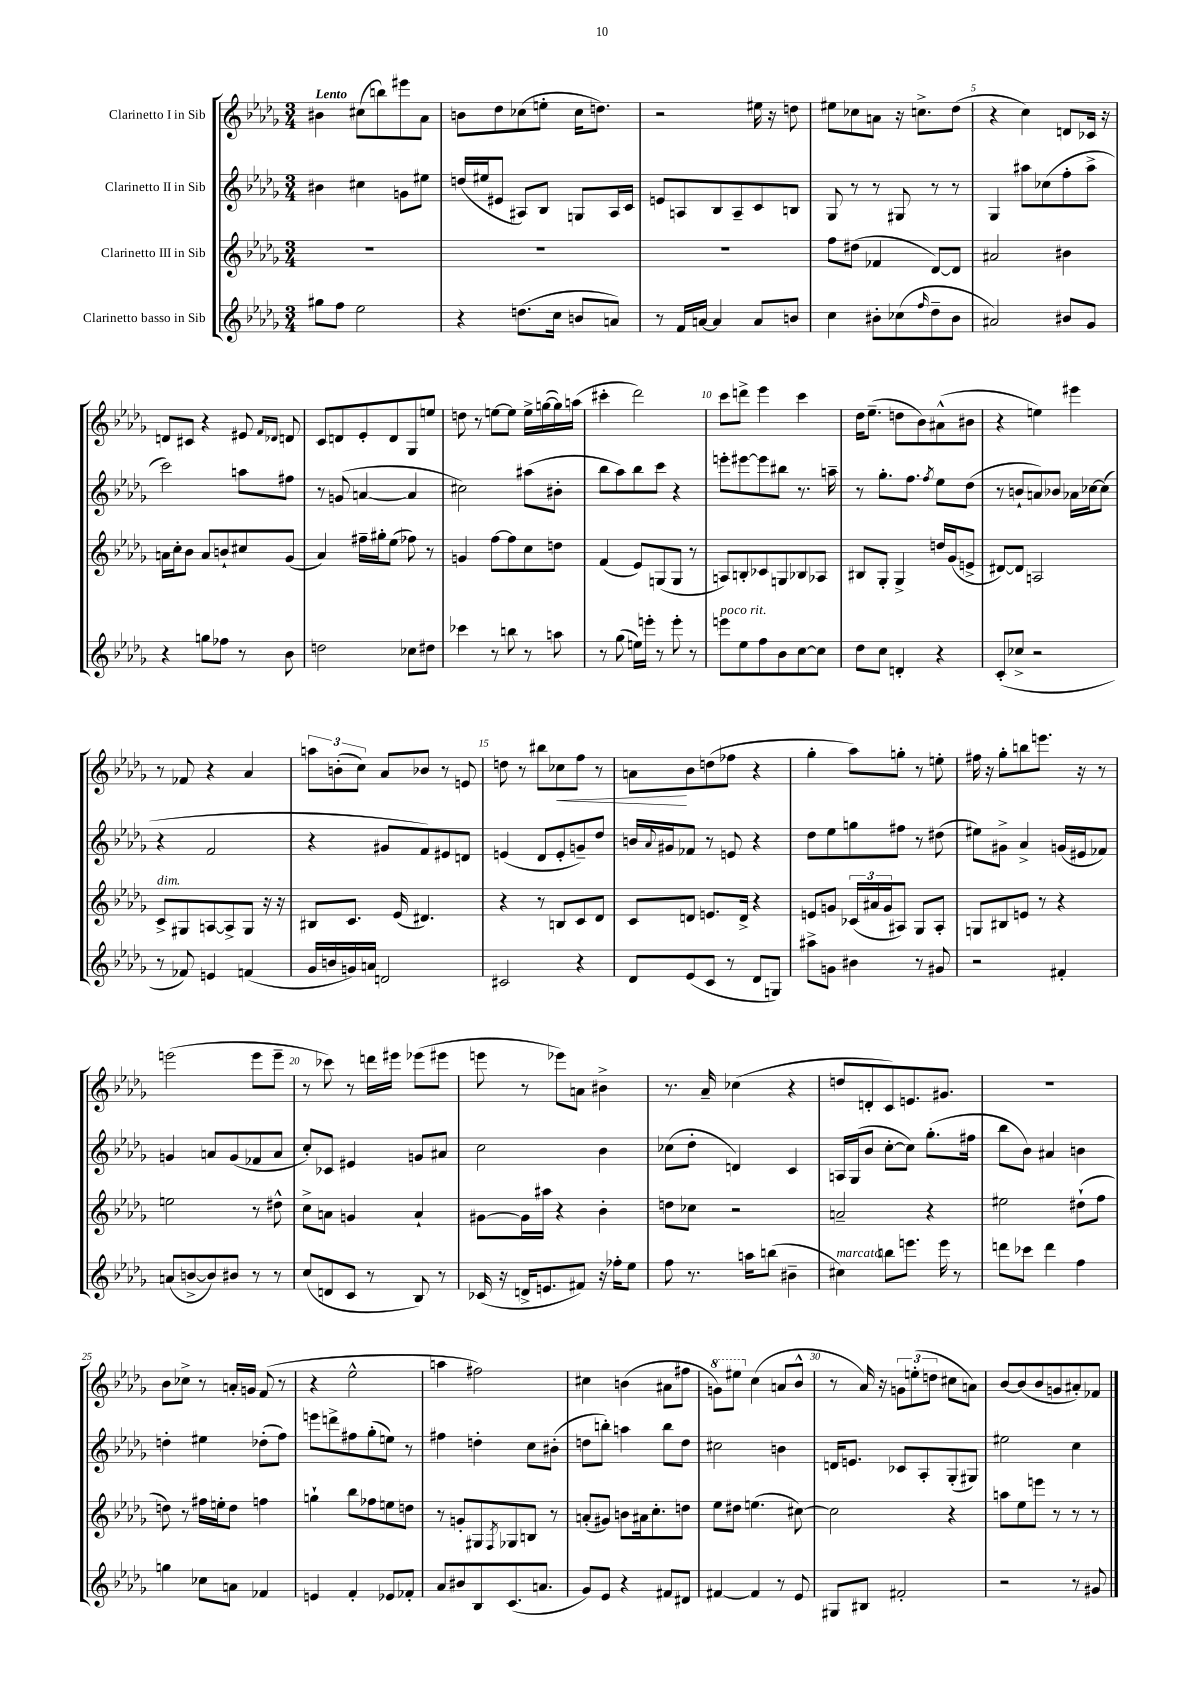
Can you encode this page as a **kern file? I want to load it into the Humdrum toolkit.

**kern	**kern	**kern	**kern	**dynam
*part4	*part3	*part2	*part1	*part1
*staff4	*staff3	*staff2	*staff1	*staff1
*I"Clarinetto basso in Sib	*I"Clarinetto III in Sib	*I"Clarinetto II in Sib	*I"Clarinetto I in Sib	*
*clefG2	*clefG2	*clefG2	*clefG2	*
*k[b-e-a-d-g-]	*k[b-e-a-d-g-]	*k[b-e-a-d-g-]	*k[b-e-a-d-g-]	*
*M3/4	*M3/4	*M3/4	*M3/4	*
=1	=1	=1	=1	=1
!	!	!	!LO:TX:a:B:t=Lento	!
8gg#X\L	2.r	4b#X\	4b#X\	.
8ff\J	.	.	.	.
2ee-\	.	4cc#X\	(8cc#X\L	.
.	.	.	8bbn\)	.
.	.	8gn\L	8eee#X\	.
.	.	8ee#X\J	8a-\J	.
=2	=2	=2	=2	=2
4r	2.r	(16ddn/LL	8bn\L	.
.	.	16ee#X/J	.	.
.	.	8e#X/J	8dd-\	.
(8.ddn\L	.	8A#X/L)	(8cc-X\	.
.	.	8B-/J	8een'\J	.
16cc\Jk	.	.	.	.
8bn/L	.	8Gn/L	16cc-\KL	.
.	.	.	8.ddn\J)	.
8an/J)	.	16A#/L	.	.
.	.	16c/JJ	.	.
=3	=3	=3	=3	=3
8r	2.r	8en/L	2r	.
16f/LL	.	8An/	.	.
[16an/JJ	.	.	.	.
4a/]	.	8B-/	.	.
.	.	8A~/	.	.
8a/L	.	8c/	16ee#X\	.
.	.	.	16r	.
8bn/J	.	8Bn/J	8ddn\	.
=4	=4	=4	=4	=4
4cc\	8ff\L	8G-/	8ee#X\L	.
.	(8dd#X\J	8r	8cc-X\	.
8b#X'\L	4f-X/	8r	8an\J	.
(8cc-X\	.	8G#X/	16r	.
.	.	.	8.ccn^\L	.
16qqff/	.	.	.	.
8dd-~\	[8d-/L)	8r	.	.
8b#\J	8d-/J]	8r	(8dd-\J	.
=5	=5	=5	=5	=5
2a#X/)	2a#X/	4G-/	4r	.
.	.	8aa#X\L	4cc\)	.
.	.	(8cc-X\	.	.
8b#X/L	4b#X\	8ff'\	8dn/L	.
8g-/J	.	8aa#^\J	16c-X/Jk	.
.	.	.	16r	.
!!LO:LB:g=z
=6	=6	=6	=6	=6
4r	16an\LL	2ccc\)	8dn/L	.
.	16cc'\J	.	.	.
.	8b-\J	.	8c#X/J	.
8ggn\L	8a/L	.	4r	.
8ff-X\J	8bn`/	.	.	.
8r	8cc#X/	8aan\L	8e#X/	.
.	.	.	16qqf/LL	.
.	.	.	16qqd-X/JJ	.
8b-\	(8g-/J	8ff#X\J	8dn/	.
=7	=7	=7	=7	=7
2ddn\	4a-/)	8r	8c/L	.
.	.	(8gn/	8dn/	.
.	16ff#X~\LL	[4an/	8e-'/	.
.	16gg#X'\J	.	.	.
.	(8ee-\J	.	8d/	.
8cc-X\L	8ff-X\)	4a/]	8G-/	.
8dd#X\J	8r	.	8een/J	.
=8	=8	=8	=8	=8
4ccc-X\	4gn/	2cc#X\)	8ddn\	.
.	.	.	8r	.
8r	[8ff\L	.	[8een\L	.
8bbn\	8ff\]	.	8ee\J]	.
8r	8cc\	(8aa#X\L	16ee^\LL	.
.	.	.	([16ggn\	.
8aan\	8ddn\J	8b#X'\J	16gg\])	.
.	.	.	(16aan\JJ	.
=9	=9	=9	=9	=9
8r	(4f/	8bb-\L	4ccc#X'\	.
(8gg-\	.	8aa-\)	.	.
16een\LL)	8e-/L)	8bb-\	2ddd-\)	.
16eeen'\JJ	.	.	.	.
8r	(8Gn/	8ccc\J	.	.
8eee'\	8G/J	4r	.	.
8r	8r	.	.	.
=10	=10	=10	=10	=10
!LO:TX:a:i:t=poco rit.	!	!	!	!
8eeen\L	8An/L)	8eeen'\L	8ccc\L	.
8ee-\	8Bn'/	[8eee#X\	8dddn^\J	.
8ff\	8c-X/	8eee#\]	4eee-\	.
8b-\	8Gn/	8bb#X\J	.	.
[8cc\	8B-X/	8.r	4ccc\	.
8cc\J]	8A-X/J	.	.	.
.	.	16aan~\	.	.
=11	=11	=11	=11	=11
8dd-\L	8B#X/L	8r	16dd-\KL	.
.	.	.	(8.ee-~\J	.
8cc\J	8G-'/J	8.gg-'\L	.	.
4dn'/	4G-^/	.	8ddn\L	.
.	.	8.ff\J	.	.
.	.	.	8b-\)	.
.	.	8qff/	.	.
4r	16ddn/LL	8ee-\L	(8a#X^^\	.
.	(16g-/J	.	.	.
.	8en^/J	(8dd-\J	8b#X\J	.
=12	=12	=12	=12	=12
(8c'/L	[8d#X/L)	8r	4r	.
8cc-X^/J	8d#/J]	8bn`/L	.	.
2r	2An/	8an/)	4een\)	.
.	.	8b-X/J	.	.
.	.	16a-X\LL	4eee#X\	.
.	.	[16cc-X\J	.	.
.	.	(8cc-\J]	.	.
!!LO:LB:g=z
=13	=13	=13	=13	=13
!	!LO:TX:a:i:t=dim.	!	!	!
8r	8c^/L	4r	8r	.
8f-X/)	8G#X/	.	8f-X/	.
4en/	[8An/	2f/	4r	.
.	8A^/]	.	.	.
(4fn/	8G#/J	.	4a-/	.
.	16r	.	.	.
.	16r	.	.	.
=14	=14	=14	=14	=14
16g-/LL	8B#X/L	4r	12aan\L	.
16bn/	.	.	.	.
.	.	.	(12bn'\	.
16gn/)	8.c/J	.	.	.
.	.	.	12cc\J)	.
16an/JJ	.	.	.	.
2dn/	.	8g#X/L	8a-/L	.
.	(16e-/	.	.	.
.	4.d#X/)	8f/)	8b-X/J	.
.	.	8e#X/	8r	.
.	.	8dn/J	8en/	.
=15	=15	=15	=15	=15
2c#X/	4r	(4en/	8ddn\	.
.	.	.	8r	.
.	8r	8d-/L	8bb#X\L	.
!	!	!	!	!LO:HP:b
.	8Bn/L	8e'/	8cc-X\	<
4r	8c/	8gn~/)	8ff\J	.
.	8d-/J	8dd-/J	8r	.
=16	=16	=16	=16	=16
8d-/L	8c/L	16bn/LL	8an\L	.
.	.	8qqa-/	.	.
.	.	16g#X/J	.	.
(8e-/	8dn/J	8f-X/J	8b-\	[
8c/J	8.en/L	8r	(8ddn\	.
8r	.	8en/	8ff-X\J	.
.	16d^/Jk	.	.	.
8d-/L	4r	4r	4r	.
8Gn/J)	.	.	.	.
=17	=17	=17	=17	=17
8aa#X^\L	8en/L	8dd-\L	4gg-'\	.
8gn\J	8gn/J	8ee-\	.	.
4b#X\	(24c-X/LL	8ggn\	8aa-\L)	.
.	24a#X/	.	.	.
.	24g/J	.	.	.
.	8A#X/J)	8ff#X\J	8ggn'\J	.
8r	8G-/L	8r	8r	.
8g#X/	8A#'/J	(8dd#X\	8een'\	.
=18	=18	=18	=18	=18
2r	8Gn/L	8ee#X\L)	16ff#X\	.
.	.	.	16r	.
.	8B#X/	8g#X^\J	8gg-'\L	.
.	8en/J	4a-^/	8bbn\	.
.	8r	.	8.eeen\J	.
4f#X'/	4r	(16gn/LL	.	.
.	.	16e#X/J	16r	.
.	.	8f-X/J)	8r	.
!!LO:LB:g=z
=19	=19	=19	=19	=19
(8an/L	2een\	4gn/	(2eeen\	.
[8bn^/	.	.	.	.
8b/])	.	8an/L	.	.
8b#X/J	.	(8g/	.	.
8r	8r	8f-X/	8eee\L	.
8r	8dd#X^^\	8a/J	8eee~\J	.
=20	=20	=20	=20	=20
(8cc/L	8cc^\L	8cc'/L)	8r	.
8dn/	8an\J	8c-X/J	8ccc-X\)	.
8c/J	4gn/	4e#X/	8r	.
8r	.	.	16dddn\LL	.
.	.	.	16eee#X\JJ	.
8B-/)	4a`/	8gn/L	(8eee-X\L	.
8r	.	8a#X/J	8eee#X\J	.
=21	=21	=21	=21	=21
(16c-X/	[8g#X\L	2cc\	8eeen\	.
16r	.	.	.	.
16dn^/KL	16g#\L]	.	8r	.
8.en/	16aa#X\JJ	.	.	.
.	4r	.	8eee-X\L)	.
8f#X/J)	.	.	8an\J	.
16r	4b-'\	4b-\	4b#X^\	.
16ff-X'\KL	.	.	.	.
8ee-\J	.	.	.	.
=22	=22	=22	=22	=22
8ff\	8ddn\L	(8cc-X\L	8.r	.
8.r	8cc-X\J	8dd-'\J	.	.
.	.	.	16a-~/	.
.	2r	4dn/)	(4cc-X\	.
16aan\KL	.	.	.	.
(8bbn\J	.	.	.	.
4b#X~\	.	4c/	4r	.
=23	=23	=23	=23	=23
!LO:TX:a:i:t=marcato	!	!	!	!
4cc#X\)	2an~/	16An/LL	8ddn/L	.
.	.	(16G-/J	.	.
.	.	8b-/J	8dn'/	.
8bbn\L	.	[8cc'\L	8c/)	.
8.eeen\J	.	8cc\J])	8.en/	.
.	4r	(8.gg-'\L	.	.
16eee\	.	.	8.g#X/J	.
8r	.	.	.	.
.	.	16ff#X\Jk	.	.
=24	=24	=24	=24	=24
8dddn\L	2ee#X\	8bb-\L	2.r	.
8ccc-X\J	.	8b-\J)	.	.
4ddd\	.	4a#X/	.	.
4ff\	(8dd#X`\L	4bn\	.	.
.	8ff\J	.	.	.
!!LO:LB:g=z
=25	=25	=25	=25	=25
4ggn\	8ddn\)	4ddn'\	8b-\L	.
.	8r	.	8cc-X^\J	.
8cc-X\L	16ff#X\LL	4ee#X\	8r	.
.	16een'\J	.	.	.
8an\J	8dd\J	.	16an'/LL	.
.	.	.	16gn/JJ	.
4f-X/	4ffn\	(8dd-X'\L	(8f/	.
.	.	8ff\J)	8r	.
=26	=26	=26	=26	=26
4en/	4ggn`\	8eeen\L	4r	.
.	.	8dddn^\	.	.
4f'/	8bb-\L	8ff#X\	2ee-^^\	.
.	8ff-X\	(8gg-'\	.	.
8e-X/L	8een\	8een\J)	.	.
8f-X'/J	8ddn\J	8r	.	.
=27	=27	=27	=27	=27
8a-/L	8r	4ff#X\	4aan\	.
8b#X/	8gn'/L	.	.	.
8B-/	8G#X/	4ddn'\	2ff#X\)	.
.	8qF/	.	.	.
(8.c/	8G-X/	.	.	.
.	8Bn/J	8cc\L	.	.
8.an/J	.	.	.	.
.	8r	(8b#X'\J	.	.
=28	=28	=28	=28	=28
8g-/L)	(8an'/L	8ddn\L	4cc#X\	.
8e-/J	8g#X/J)	8bbn'\J)	.	.
4r	8bn\L	4aan\	(4bn\	.
.	16a#X\k	.	.	.
.	8.cc'\	.	.	.
8f#X/L	.	8bb\L	8a#X\L	.
8d#X/J	8ddn\J	8dd\J	8ff#X\J	.
=29	=29	=29	=29	=29
*	*	*	*8va	*
[4f#X/	8ee-\L	2cc#X\	8ggn\L)	.
.	8dd#X\J	.	8eee#X\J	.
*	*	*	*X8va	*
4f#/]	(4.een\	.	(4cc\	.
8r	.	4bn\	8an/L	.
8e-/	[8cc#X\)	.	8b-^^/J	.
=30	=30	=30	=30	=30
8G#X/L	2cc#\]	16dn/KL	8r	.
.	.	8.en/J	.	.
8B#X/J	.	.	16a-/)	.
.	.	.	16r	.
2f#X'/	.	8c-X/L	12gn\L	.
.	.	.	(12een'\	.
.	.	8A-'/	.	.
.	.	.	12ddn\J	.
.	4r	(8G-'/	8cc#X\L	.
.	.	8G#X/J)	8an\J)	.
=31	=31	=31	=31	=31
2r	8aan\L	2ee#X\	[8b-/L	.
.	8ee-\	.	(8b-/]	.
.	8eeen\J	.	8b-/	.
.	8r	.	8gn/	.
8r	8r	4cc\	8a#X'/)	.
8g#X/	8r	.	8f-X/J	.
==	==	==	==	==
*-	*-	*-	*-	*-
